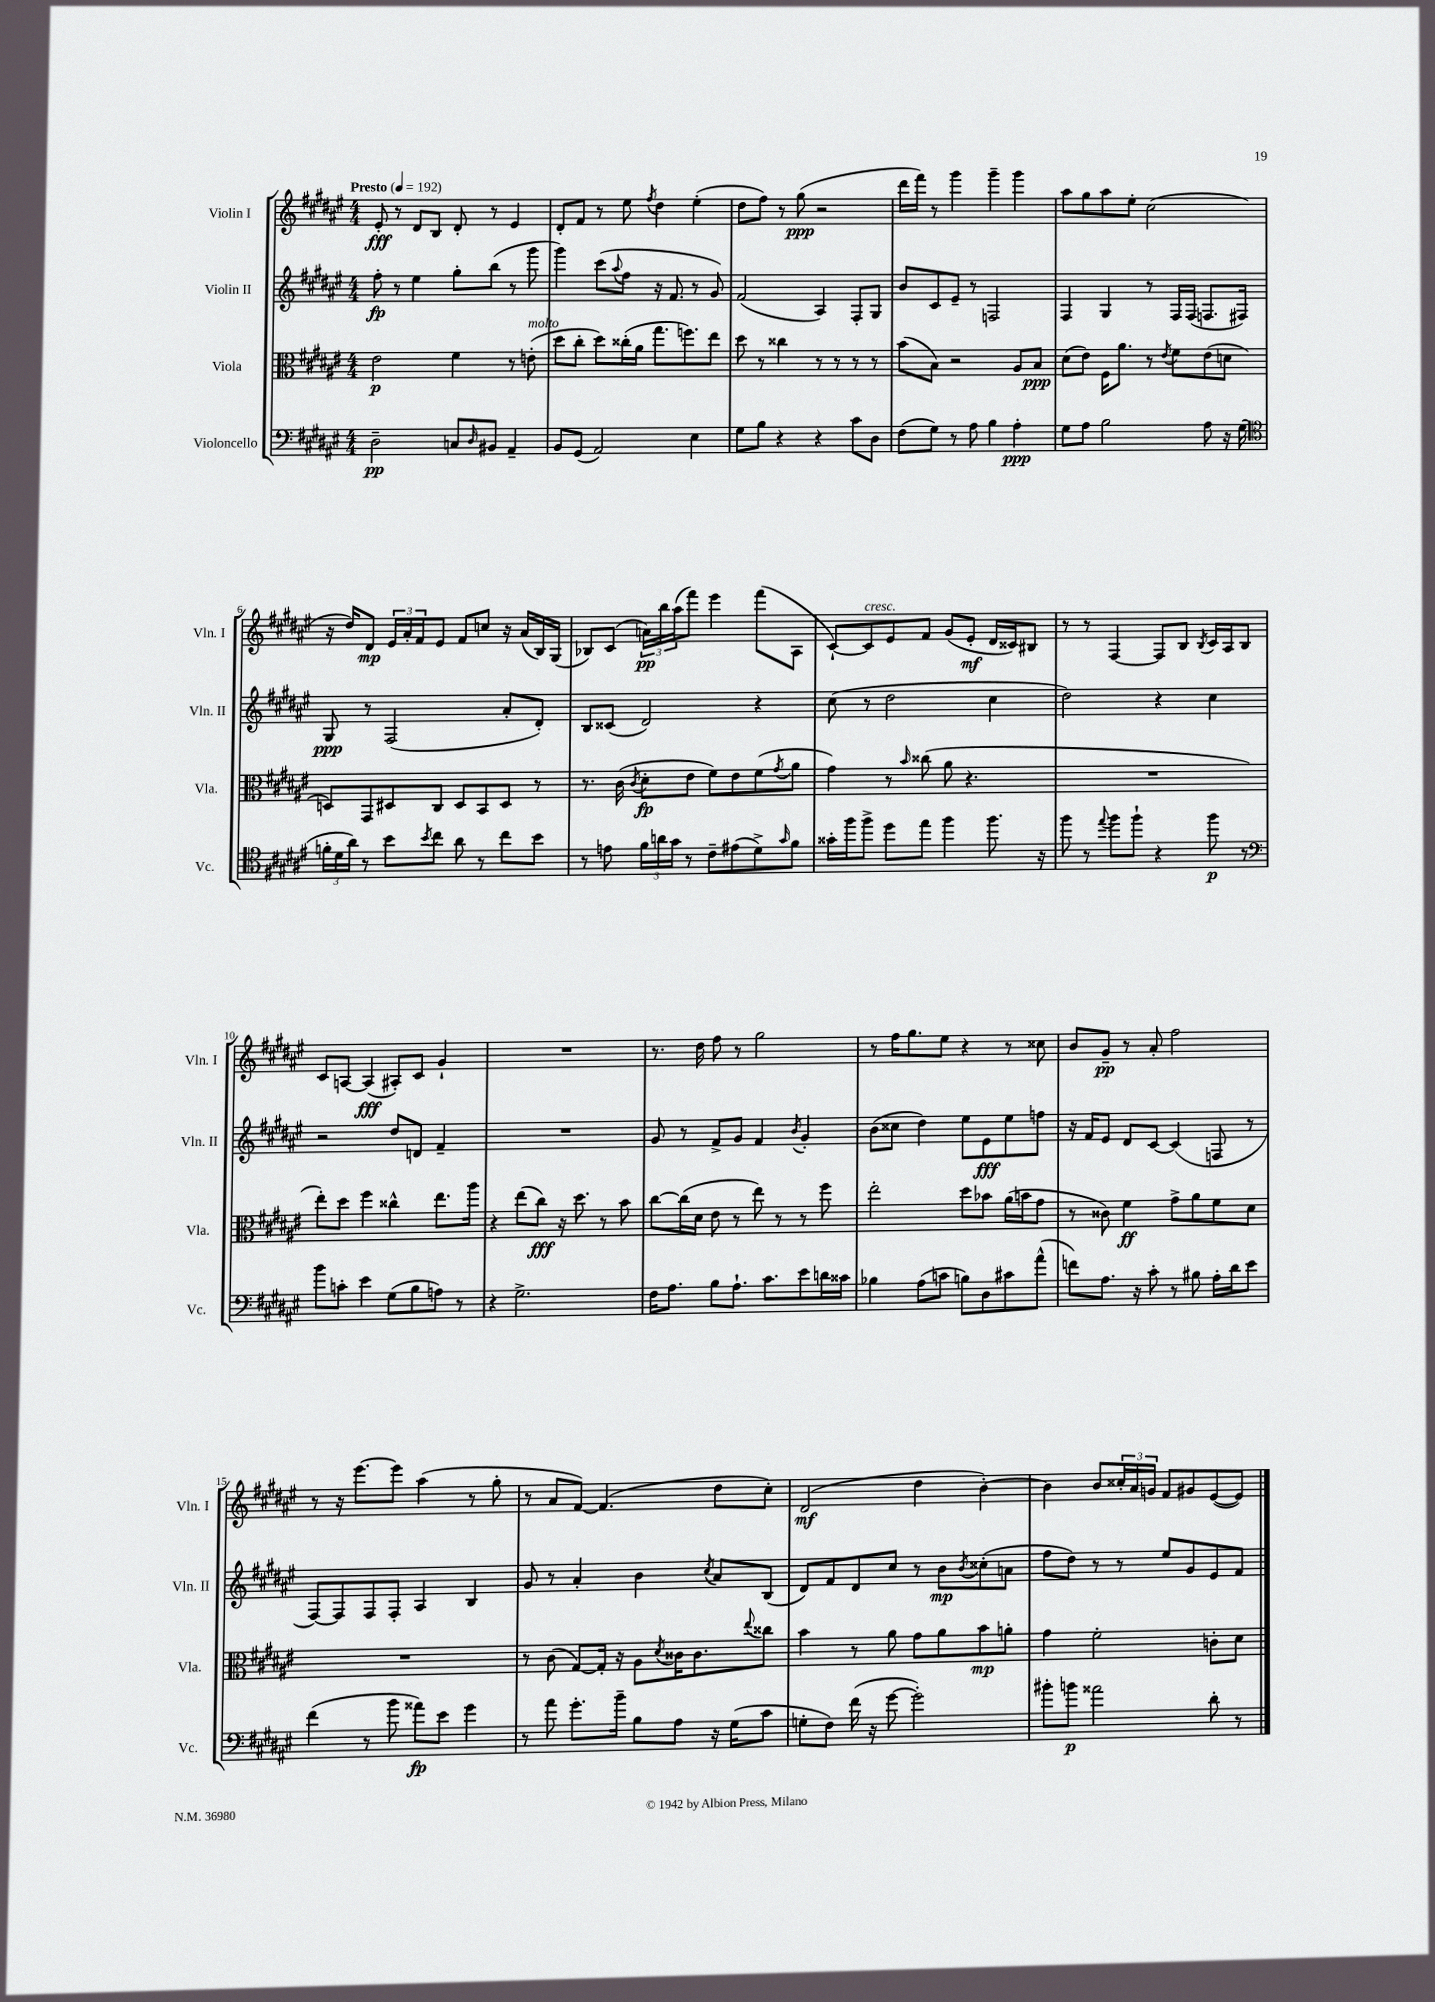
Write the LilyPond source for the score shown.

<<
\new StaffGroup <<
\new Staff = "s0" \with { instrumentName = "Violin I" shortInstrumentName = "Vln. I" } {
    \clef treble \key fis \major \numericTimeSignature \time 4/4 \tempo "Presto" 4 = 192
    eis'8-.\fff r8 dis'8 b8 dis'8-. r8 eis'4 |
    dis'8-. fis'8 r8 eis''8 \acciaccatura { fis''8 } dis''4 eis''4-.( |
    dis''8 fis''8) r8 gis''8\ppp( r2 |
    dis'''16 fis'''16) r8 gis'''4 gis'''4-- gis'''4 |
    ais''8 gis''8 ais''8 eis''8-. cis''2( |
    r16 dis''16) dis'8\mp \tuplet 3/2 { eis'16 ais'16-. fis'16 } eis'8 fis'8 c''8 r16 ais'16( b16) gis16( |
    bes8) cis'8( \tuplet 3/2 { a'16\pp) b''16 ais''16( } fis'''8) eis'''4 fis'''8( ais8 |
    cis'8~-!) cis'8^\markup { \italic "cresc." } eis'8 fis'8 gis'8( eis'8-.\mf dis'16 cisis'16) bis8 |
    r8 r8 fis4~ fis8 b8 \acciaccatura { b8 } cis'16 ais16 b8 |
    cis'8 a8~ a4\fff( ais8-.) cis'8 gis'4-! |
    R1 |
    r8. dis''16 fis''8 r8 gis''2 |
    r8 fis''16 gis''8. eis''8 r4 r8 cisis''8 |
    b'8 gis'8--\pp r8 ais'8-. fis''2 |
    r8 r16 eis'''8.~ eis'''8 ais''4( r8 gis''8-. |
    r8 ais'8 fis'8~) fis'4.( dis''8 cis''8-.) |
    dis'2\mf( dis''4 b'4~-.) |
    b'4 b'8 \tuplet 3/2 { cisis''16-. ais'16 g'16 } fis'8 gis'8 eis'8~( eis'8) \bar "|." |
}
\new Staff = "s1" \with { instrumentName = "Violin II" shortInstrumentName = "Vln. II" } {
    \clef treble \key fis \major \numericTimeSignature \time 4/4
    fis''8-.\fp r8 eis''4 gis''8-. b''8( r8 gis'''8 |
    gis'''4) cis'''8( \appoggiatura { ais''8 } fis''8 r16 fis'8. r8 gis'8) |
    fis'2( ais4) fis8-. gis8 |
    b'8 cis'8 eis'8-- r8 f2 |
    fis4 gis4 r8 fis16 fis16( f8. fis16) |
    gis8\ppp r8 fis2( ais'8-. dis'8-.) |
    b8 cisis'8( dis'2) r4 |
    cis''8( r8 dis''2 cis''4 |
    dis''2) r4 cis''4 |
    r2 dis''8 d'8 fis'4-- |
    R1 |
    gis'8 r8 fis'8-> gis'8 fis'4 \acciaccatura { b'8 } gis'4-. |
    b'8( cisis''8 dis''4) eis''8 eis'8\fff eis''8 f''8 |
    r16 fis'16 eis'8 dis'8 cis'8~ cis'4( f8 r8 |
    fis8~) fis8 fis8 fis8-. ais4 b4 |
    gis'8 r8 ais'4-. b'4 \acciaccatura { cis''8 } ais'8 b8( |
    dis'8) fis'8 dis'8 cis''8 r8 b'8\mp \acciaccatura { b'8 } cisis''8-.( a'8 |
    fis''8 dis''8) r8 r8 eis''8 gis'8 eis'8 fis'8 \bar "|." |
}
\new Staff = "s2" \with { instrumentName = "Viola" shortInstrumentName = "Vla." } {
    \clef alto \key fis \major \numericTimeSignature \time 4/4
    eis'2\p fis'4 r8 e'8-.^\markup { \italic "molto" }( |
    dis''8 cis''8-. dis''8) cisis''16-.( ais'16 gis''8. f''8.) eis''8 |
    dis''8 r8 cisis''4 r8 r8 r8 r8 |
    b'8( b8) r2 ais8 b8\ppp |
    dis'8( eis'8) fis16 ais'8. r8 \acciaccatura { eis'8 } fis'8 eis'8( d'8 |
    d8) gis,8 dis8 cis8 dis8 b,8 dis8 r8 |
    r8. cis'16( \acciaccatura { cis'8 } dis'8-.\fp eis'8 fis'8) eis'8 fis'8( \acciaccatura { gis'8 } ais'8 |
    gis'4) r8 \grace { b'16 } cisis''8( ais'8 r4. |
    R1 |
    eis''8-.) dis''8 fis''4 cisis''4-^ eis''8. ais''16 |
    r4 eis''8( cis''8\fff) r16 dis''8. r8 b'8 |
    cis''8~ cis''16( dis'16 eis'8 r8 eis''8) r8 r8 fis''8 |
    eis''2-. dis''8 bes'8 ais'16( b'16 gis'8 |
    r8 cisis'8) fis'4\ff gis'8-> ais'8 fis'8 dis'8 |
    R1 |
    r8 cis'8( gis8~) gis16-. r16 ais8 \acciaccatura { dis'8 } cisis'16 cisis'8. \appoggiatura { eis''8 } cisis''8 |
    b'4 r8 ais'8 gis'8 ais'8 b'8\mp a'8-. |
    gis'4 fis'2-. c'8-. dis'8 \bar "|." |
}
\new Staff = "s3" \with { instrumentName = "Violoncello" shortInstrumentName = "Vc." } {
    \clef bass \key fis \major \numericTimeSignature \time 4/4
    dis2--\pp c8 \grace { dis16 } bis,8 ais,4-- |
    b,8 gis,8( ais,2) eis4 |
    gis8 b8 r4 r4 cis'8 dis8 |
    fis8( gis8) r8 ais8 b4 ais4-.\ppp |
    gis8 ais8 b2 ais8 r16 gis16( |
    \clef tenor \tuplet 3/2 { f'16-. dis'16 ais'16) } r8 b'8 \acciaccatura { b'8 } cis''8 ais'8 r8 cis''8 b'8 |
    r8 e'8 \tuplet 3/2 { fis'16 a'16 gis'16 } r8 cis'8-- eis'8( dis'8->) \grace { gis'16 } fis'8 |
    gisis'16-. fis''16 fis''8-> dis''8 eis''8 fis''4 fis''8. r16 |
    fis''8 r8 \appoggiatura { eis''8 } fis''8 fis''8-! r4 fis''8\p r8 |
    \clef bass b'8 c'8-. eis'4 gis8( b8 a8) r8 |
    r4 gis2.-> |
    fis16 ais8. b8 ais8.-! cis'8. eis'8 d'16 cisis'16 |
    bes4 ais8( c'8 b8) dis8 cis'8 ais'8-^( |
    f'8) ais8. r16 cis'8-. r8 bis8 ais16-. dis'16 eis'8 |
    fis'4( r8 b'8 aisis'8\fp) eis'8 gis'4 |
    r8 ais'8 gis'8.-. b'16-- b8 ais8 r16 gis16( cis'8 |
    g8-. fis8) fis'16( r16 gis'8~ gis'2-.) |
    bis'8-. b'8\p aisis'2 dis'8-. r8 \bar "|." |
}
>>
>>
